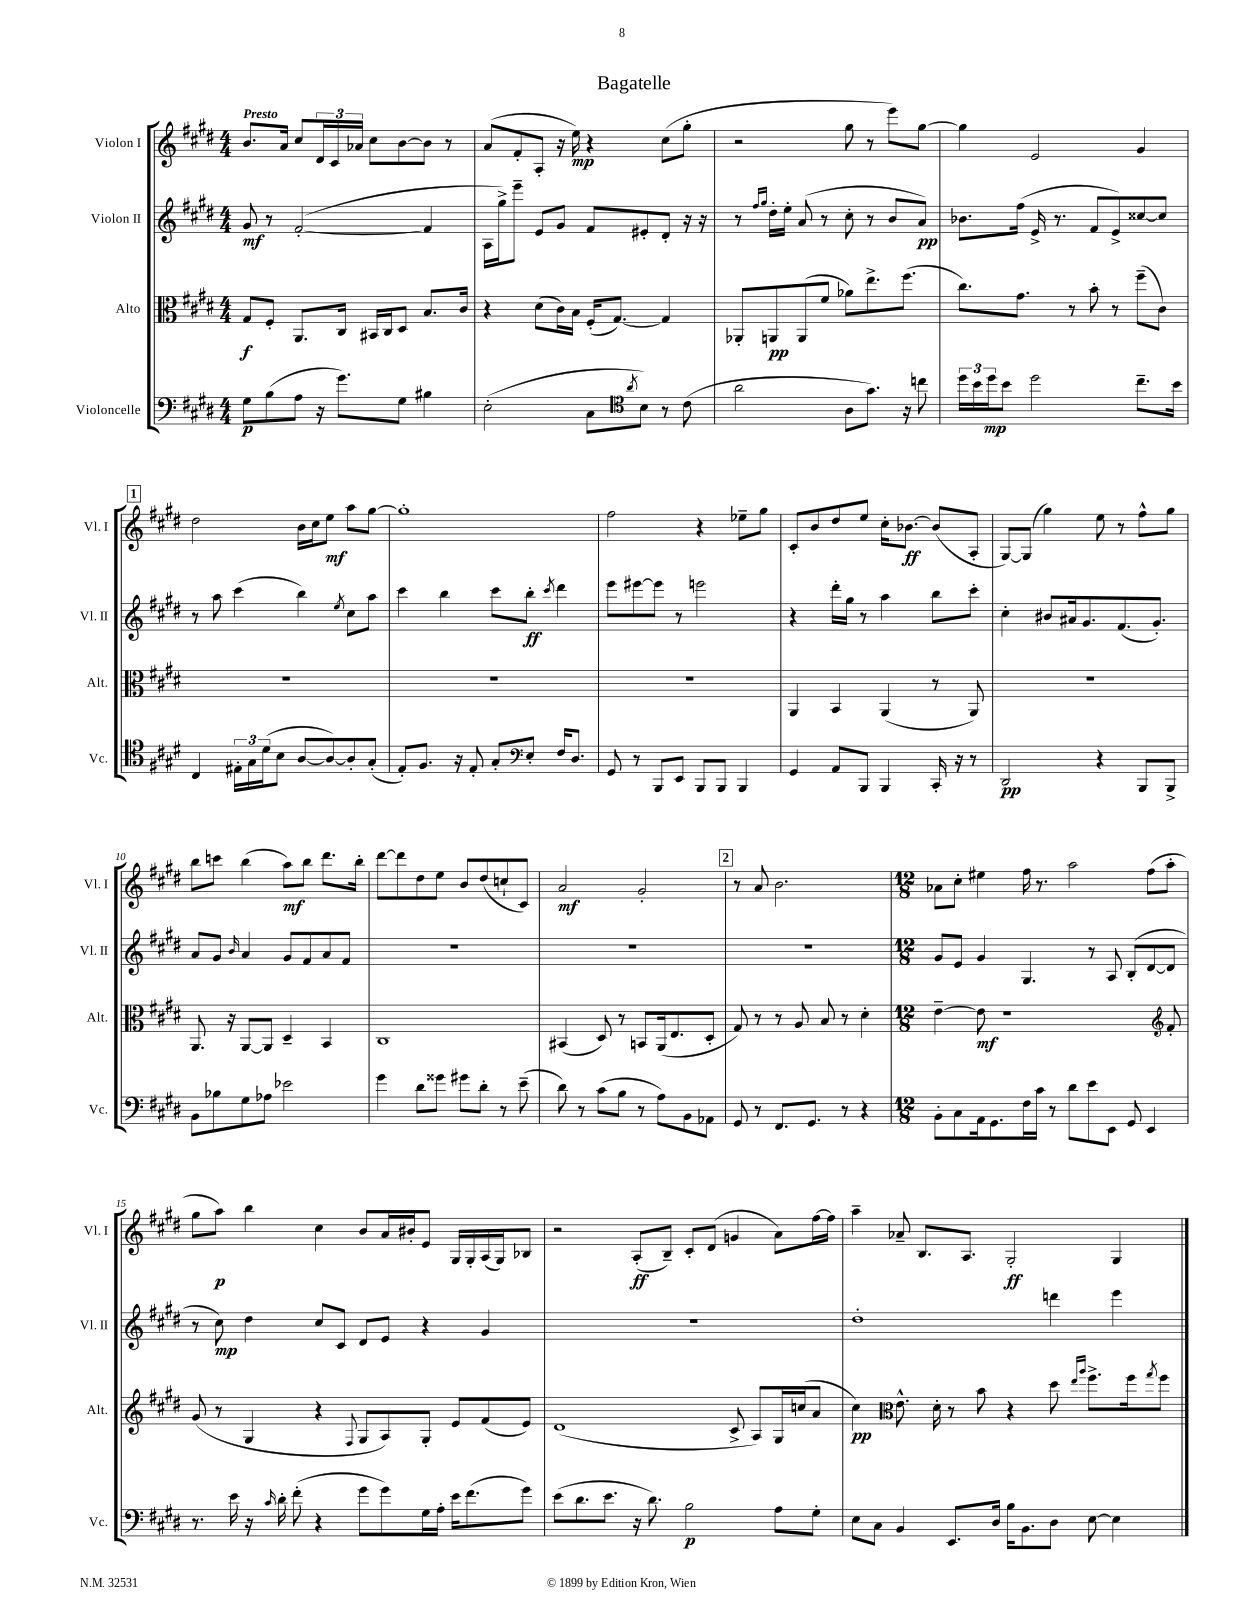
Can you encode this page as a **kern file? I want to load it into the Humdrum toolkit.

**kern	**kern	**kern	**kern
*staff4	*staff3	*staff2	*staff1
*clefF4	*clefC3	*clefG2	*clefG2
*k[f#c#g#d#]	*k[f#c#g#d#]	*k[f#c#g#d#]	*k[f#c#g#d#]
*M4/4	*M4/4	*M4/4	*M4/4
8G#	8G#	8g#	8.b
(8B	8F#'	8r	.
.	.	.	16a
8A	8.AA	([2f#'	8cc#
16r	.	.	24d#
.	.	.	24c#
8.g#)	16C#	.	.
.	.	.	24a-
.	16BB#	.	8cc#
.	16C#	.	.
8G#	8D#	.	[8b
4B#	8.B	4f#]	8b]
.	.	.	8r
.	16c#	.	.
=	=	=	=
(2E'	4r	16A	(8a
.	.	16gg#^)	.
.	.	8eee~	8f#'
.	(8d#	8e	8A'
.	16c#)	8g#	16r
.	16B	.	16ee)
8C#	(16F#'	8f#	4r
.	[8.G#)	.	.
8qd#	.	.	.
8B)	.	8e#'	.
8r	4G#]	8d#'	(8cc#
(8c#	.	16r	8gg#'
.	.	16r	.
=	=	=	=
*clefC4	*	*	*
2a	8AA-'	8r	2r
.	.	16qqff#	.
.	.	16qqgg#	.
.	8AA	16dd#'	.
.	.	16ee'	.
.	(8AA	(8a	.
.	8f#	8r	.
8A	8a-)	8cc#'	8gg#
8.g#)	8.ee^	8r	8r
.	.	8b	8eee)
16r	(8.ff#	.	.
8cc	.	8a)	[8gg#
=	=	=	=
24dd#	8.cc#)	8.b-	4gg#]
24b	.	.	.
24dd#	.	.	.
8b	.	.	.
.	8.g#	(16ff#	.
2dd#	.	16e^	2e
.	.	8.r	.
.	8r	.	.
.	8b'	8f#	.
.	8r	8e^)	.
8.cc#~	(8ff#~	[8cc##	4g#
.	8c#)	8cc##]	.
16b	.	.	.
=	=	=	=
4C#	1r	8r	2dd#
.	.	8aa	.
24E#'	.	(4ccc#	.
24G#	.	.	.
(24d#	.	.	.
8B	.	.	.
[8A	.	4bb)	16b
.	.	.	16cc#
8A_)	.	.	8ee
.	.	8qee	.
8A']	.	8cc#	8aa
(8G#'	.	8aa	[8gg#
=	=	=	=
8E')	1r	4ccc#	1gg#']
8.F#	.	.	.
.	.	4bb	.
16r	.	.	.
8E'	.	.	.
8G#'	.	8ccc#	.
8E'	.	8bb'	.
.	.	8qccc#	.
16F#	.	4ddd#	.
8.D#	.	.	.
=	=	=	=
*clefF4	*	*	*
8GG#	1r	8eee	2ff#
8r	.	[8eee#	.
8BBB	.	8eee#]	.
8EE	.	8r	.
8BBB	.	2eee	4r
8BBB	.	.	.
4BBB	.	.	8ee-~
.	.	.	8gg#
=	=	=	=
4GG#	4AA	4r	8c#'
.	.	.	8b
8AA	4BB	16ddd#'	8dd#
.	.	16gg#	.
8BBB	.	8r	8ee
4BBB	(4AA	4aa	16cc#'
.	.	.	[8.b-
16CC#'	8r	8bb	(8b-]
16r	.	.	.
8r	8AA)	8ccc#'	8A'
=	=	=	=
2DD#	1r	4cc#'	[8G#)
.	.	.	(8G#]
.	.	8b#	4gg#)
.	.	16a#	.
.	.	8.g#	.
4r	.	.	8ee
.	.	(8.f#	8r
8BBB	.	.	8ff#^^
.	.	8.g#')	.
8BBB^	.	.	8gg#
=	=	=	=
8BB	8.AA	8a	8bb
8B-	.	8g#	8ccc
.	16r	.	.
.	.	16qqb	.
8G#	[8AA	4a	(4bb
8A-	8AA]	.	.
2e-	4D#~	8g#	8aa)
.	.	8f#	8bb
.	4BB	8a	8.ddd#
.	.	8f#	.
.	.	.	16bb'
=	=	=	=
4g#	1C#	1r	[8ddd#
.	.	.	8ddd#]
8d#	.	.	8dd#
8g##	.	.	8ee
8g#	.	.	8b
8d#'	.	.	(8dd#
8r	.	.	8cc`
(8e~	.	.	8c#)
=	=	=	=
8d#)	(4BB#	1r	2a
8r	.	.	.
(8c#	8D#)	.	.
8B	8r	.	.
8r	8BB	.	2g#'
8A)	(16AA	.	.
.	8.E	.	.
8BB	.	.	.
8AA-	8D#'	.	.
=	=	=	=
8GG#	8G#)	1r	8r
8r	8r	.	8a
8.FF#	8r	.	2.b
.	8A	.	.
8.GG#	.	.	.
.	8B	.	.
8r	8r	.	.
4r	4d#'	.	.
=	=	=	=
*M12/8	*M12/8	*M12/8	*M12/8
8BB'	[4e~	8g#	8a-
8C#	.	8e	8cc#'
16AA	8e]	4g#	4ee#
8.GG#	.	.	.
.	1r	.	.
16F#	.	4.G#	16ff#
16c#	.	.	8.r
8r	.	.	.
8d#	.	.	2aa
8e	.	8r	.
8EE	.	8A	.
8GG#	.	(8B'	.
4EE	.	[8d#	(8ff#
*	*clefG2	*	*
.	8f#'	8d#]	8aa'
=	=	=	=
8.r	(8g#	8r	8gg#
.	8r	8cc#)	8aa)
16e	.	.	.
16r	4G#	4dd#	4bb
16qqc#	.	.	.
16d#'	.	.	.
(8f#'	.	.	.
4r	4r	8cc#	4cc#
.	.	8c#	.
.	8qqF#	.	.
8g#	8G#	8d#	8b
8g#)	8A)	8e	16a
.	.	.	16b#'
16G#	8G#'	4r	8e
16A'	.	.	.
16e	8e	.	16G#
(8.f#	.	.	16G#'
.	(8f#	4g#	(16A
.	.	.	16G#)
8g#)	8e)	.	8B-
=	=	=	=
(8e	(1d#	1.r	2r
8.d#	.	.	.
8.e	.	.	.
16r	.	.	(8A'
8.d#)	.	.	.
.	.	.	8B~)
2B	.	.	8c#'
.	.	.	(8d#
.	8c#^	.	4g
.	8A)	.	.
8A	16G#	.	8a)
.	(16cc	.	.
8G#'	8a	.	[16ff#
.	.	.	16ff#]
=	=	=	=
8E	4cc#)	1dd#'	4aa~
8C#	.	.	.
*	*clefC3	*	*
4BB	8.e^^	.	8a-~
.	.	.	8.B
.	16d#'	.	.
8.EE	8r	.	.
.	.	.	8.A
.	8b	.	.
16D#	.	.	.
16B	4r	.	2G#'
8.BB	.	.	.
8D#	8dd#	4ddd	.
.	16qqee	.	.
.	16qqaa	.	.
[8E	8.ff#^	.	.
4E]	.	4eee	4G#
.	16ff#	.	.
.	8qgg#	.	.
.	8ff#	.	.
==	==	==	==
*-	*-	*-	*-
